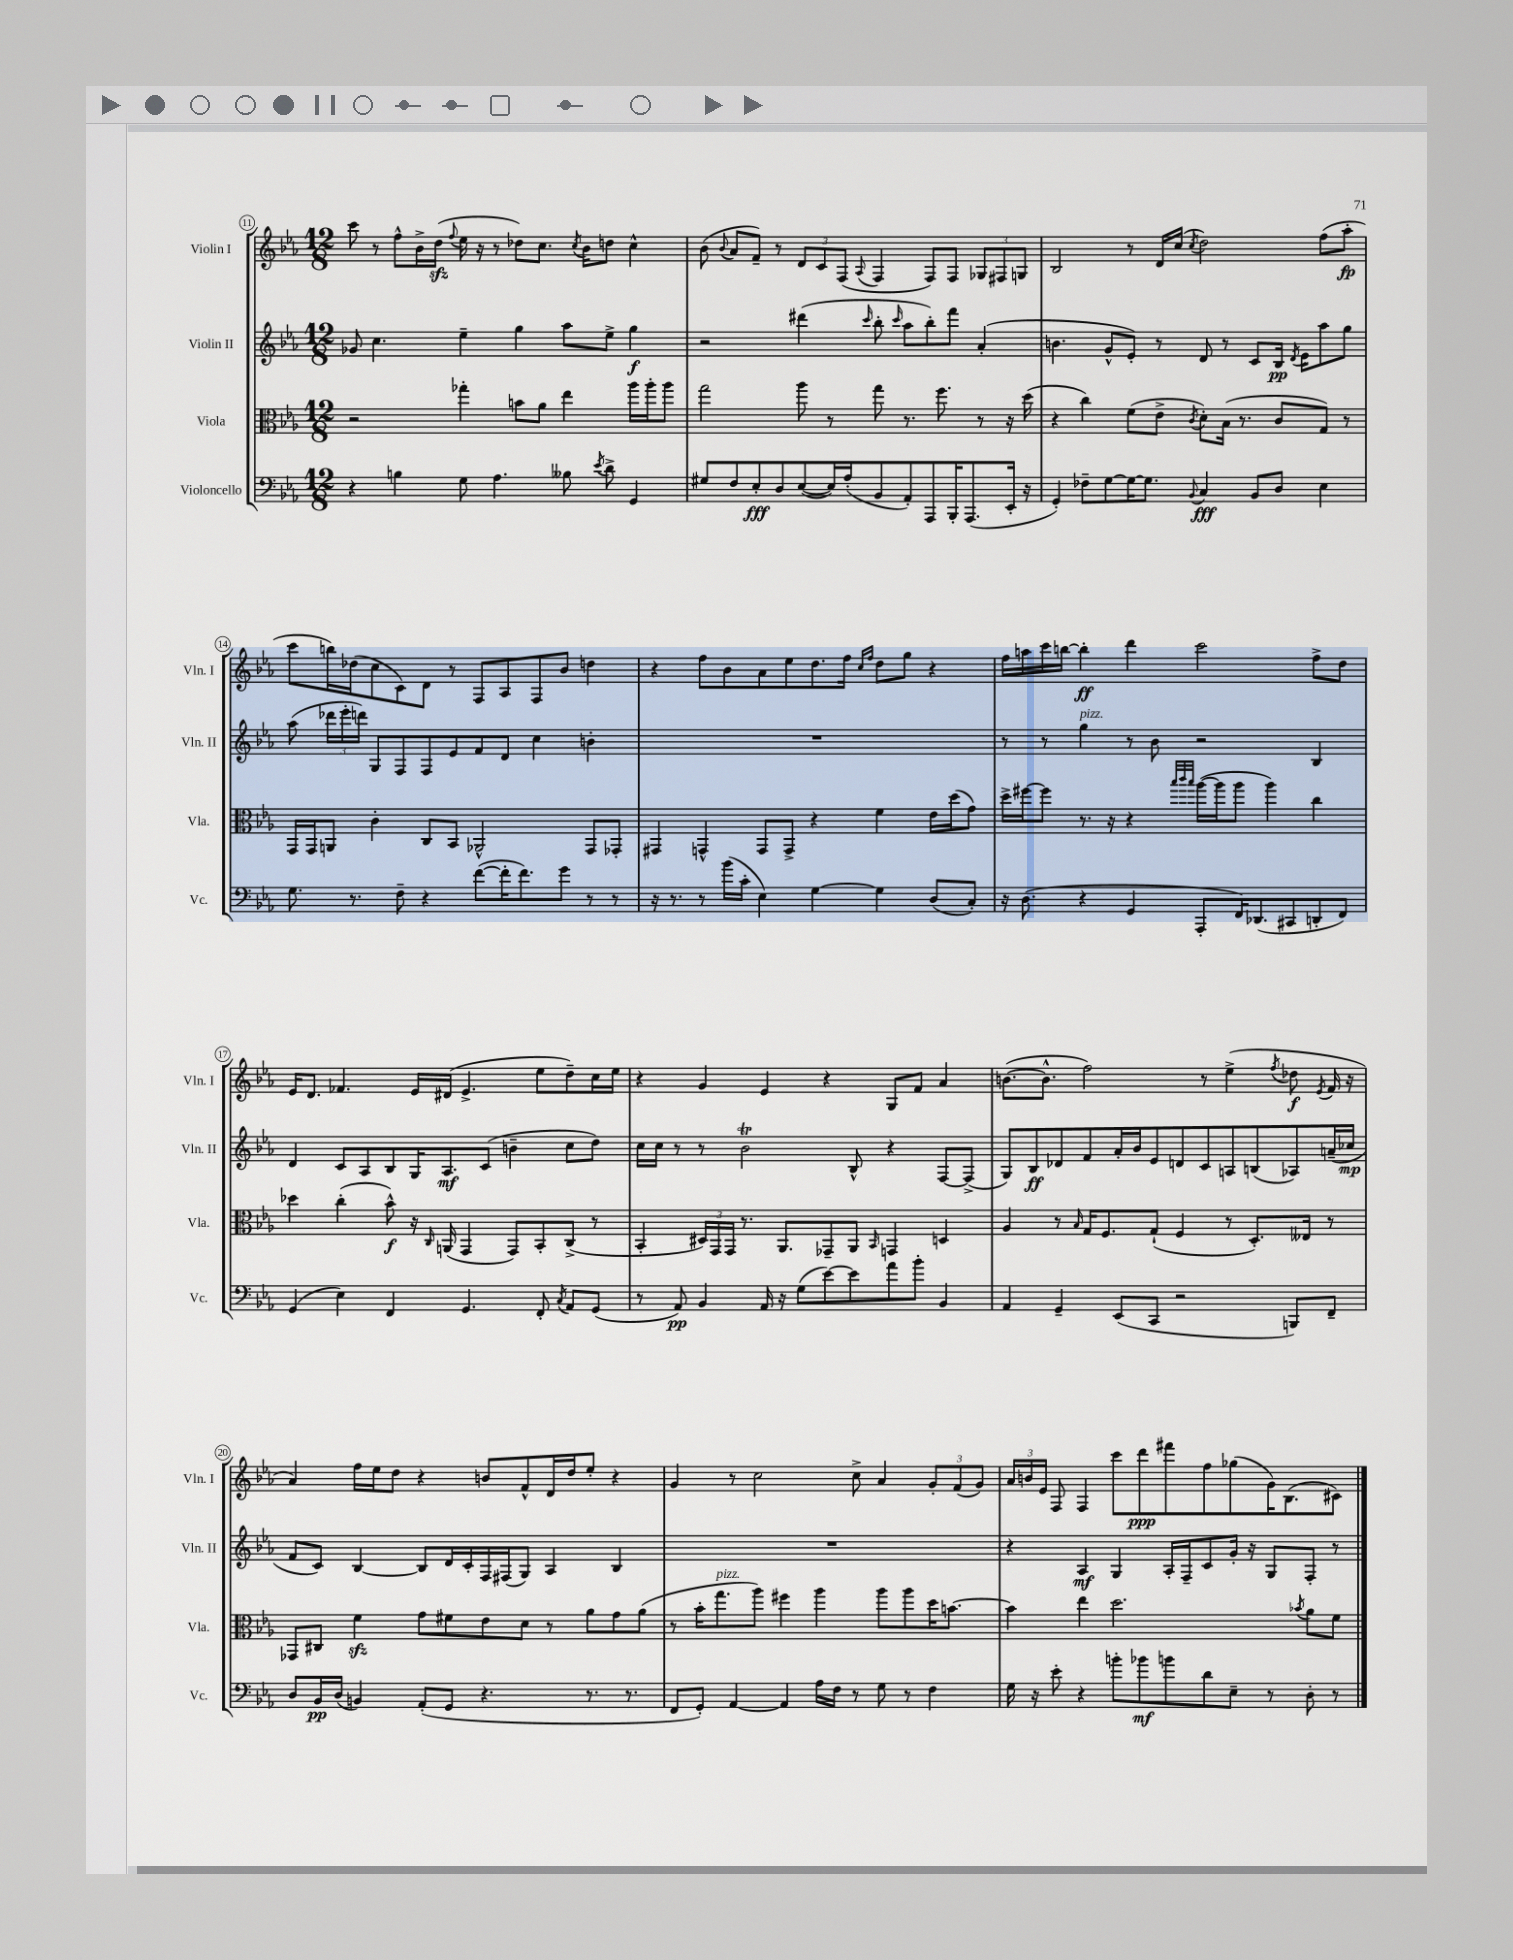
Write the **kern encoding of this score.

**kern	**dynam	**kern	**dynam	**kern	**dynam	**kern	**dynam
*part4	*part4	*part3	*part3	*part2	*part2	*part1	*part1
*staff4	*staff4	*staff3	*staff3	*staff2	*staff2	*staff1	*staff1
*I"Violoncello	*	*I"Viola	*	*I"Violin II	*	*I"Violin I	*
*I'Vc.	*	*I'Vla.	*	*I'Vln. II	*	*I'Vln. I	*
*clefF4	*	*clefC3	*	*clefG2	*	*clefG2	*
*k[b-e-a-]	*	*k[b-e-a-]	*	*k[b-e-a-]	*	*k[b-e-a-]	*
*M12/8	*	*M12/8	*	*M12/8	*	*M12/8	*
=11	=11	=11	=11	=11	=11	=11	=11
4r	.	2r	.	8g-X/	.	8ccc\	.
.	.	.	.	4.cc\	.	8r	.
4Bn\	.	.	.	.	.	8ff^^\L	.
.	.	.	.	.	.	16b-^\L	.
.	.	.	.	.	.	(16ddzz\JJ	.
.	.	.	.	.	.	8qqff/	.
8G\	.	4gg-X'\	.	4ee-~\	.	16ee-\	.
.	.	.	.	.	.	16r	.
4.A-\	.	.	.	.	.	8r	.
.	.	8bn\L	.	4gg\	.	8dd-X\L)	.
.	.	8a-\J	.	.	.	8.cc\J	.
8B--X\	.	4ee-\	.	8aa-\L	.	.	.
.	.	.	.	.	.	8qcc/	.
.	.	.	.	.	.	16b-\KL	.
8qe-/	.	.	.	.	.	.	.
8d^\	.	.	.	8ee-^\J	.	8ddn\J	.
4GG/	.	16aa-\LL	.	4gg\	f	4cc^^\	.
.	.	16aa-'\J	.	.	.	.	.
.	.	8aa-\J	.	.	.	.	.
=12	=12	=12	=12	=12	=12	=12	=12
8G#X/L	.	2gg\	.	2r	.	(8b-\	.
.	.	.	.	.	.	8qqb-/	.
8F/	.	.	.	.	.	8a-/L	.
8E-'/	fff	.	.	.	.	8f~/J)	.
8D/	.	.	.	.	.	8r	.
([8E-/	.	8aa-\	.	(4ddd#X\	.	12d/L	.
.	.	.	.	.	.	12c/	.
16E-/L])	.	8r	.	.	.	.	.
.	.	.	.	.	.	(12F/J	.
(16A-'/J	.	.	.	.	.	.	.
.	.	.	.	16qqccc/	.	8qqA-/	.
8BB-/	.	8gg\	.	8bb-'\	.	4F/	.
.	.	.	.	16qqccc/	.	.	.
8AA-'/)	.	8.r	.	8aa-\L	.	.	.
8AAA-/	.	.	.	8bb-'\)	.	8F/L)	.
.	.	8.ff\	.	.	.	.	.
16BBB-'/K	.	.	.	8fff\J	.	8F/J	.
(8.AAA-/	.	.	.	.	.	.	.
.	.	8r	.	(4a-'/	.	12G-X/L	.
.	.	.	.	.	.	12F#X/	.
16EE-'/Jk	.	16r	.	.	.	.	.
.	.	.	.	.	.	12Gn/J	.
16r	.	(16dd\	.	.	.	.	.
=13	=13	=13	=13	=13	=13	=13	=13
4GG'/)	.	4r	.	4.bn\	.	2B-/	.
8F-X~\L	.	4cc\)	.	.	.	.	.
[8G\	.	.	.	8g^^/L	.	.	.
16G\K_	.	(8f\L	.	8e-'/J)	.	8r	.
8.G\J]	.	.	.	.	.	.	.
.	.	8e-^\J	.	8r	.	16d/LL	.
.	.	.	.	.	.	(16cc/JJ	.
8qqBB-/	.	8qc/	.	.	.	8qcc/	.
4C/	fff	8d'\L)	.	8d/	.	2dd\)	.
.	.	(16B-\Jk	.	8r	.	.	.
.	.	8.r	.	.	.	.	.
8BB-/L	.	.	.	8c/L	.	.	.
8D/J	.	8c/L	.	16B-/Jk	pp	.	.
.	.	.	.	8qd/	.	.	.
.	.	.	.	16e-\KL	.	.	.
4E-\	.	8G/J)	.	8aa-\	.	(8ff\L	.
.	.	8r	.	8gg\J	.	8aa-'\J	fp
!!LO:LB:g=z
=14	=14	=14	=14	=14	=14	=14	=14
8.G\	.	16GG/LL	.	(8aa-\	.	8ccc\L	.
.	.	16GG/J	.	.	.	.	.
.	.	8AAn/J	.	24ddd-X\LL	.	16bbn\L)	.
.	.	.	.	24eee-'\	.	.	.
8.r	.	.	.	.	.	(16dd-X\J	.
.	.	.	.	24dddn\JJ)	.	.	.
.	.	4c'\	.	8G/L	.	8cc\	.
8F~\	.	.	.	8F/	.	8c\)	.
4r	.	8C/L	.	8F/	.	8d\J	.
.	.	8BB-/J	.	8e-/	.	8r	.
([8f\L	.	2AA-X^^/	.	8f/	.	8F/L	.
16f'\K]	.	.	.	8d/J	.	8A-/	.
8.f\)	.	.	.	.	.	.	.
.	.	.	.	4cc\	.	8F/	.
8g\J	.	.	.	.	.	8b-/J	.
8r	.	8GG/L	.	4bn'\	.	4ddn\	.
8r	.	8GG-X'/J	.	.	.	.	.
=15	=15	=15	=15	=15	=15	=15	=15
16r	.	4GG#X/	.	1.r	.	4r	.
8.r	.	.	.	.	.	.	.
8r	.	4GGn^^/	.	.	.	8ff\L	.
(16b-\LL	.	.	.	.	.	8b-\	.
16c'\JJ	.	.	.	.	.	.	.
4E-\)	.	8GG/L	.	.	.	8a-\	.
.	.	8GG^/J	.	.	.	8ee-\	.
[4G\	.	4r	.	.	.	8.dd\	.
.	.	.	.	.	.	16ff\Jk	.
.	.	.	.	.	.	16qqcc/LL	.
.	.	.	.	.	.	16qqff/JJ	.
4G\]	.	4f\	.	.	.	8dd\L	.
.	.	.	.	.	.	8gg\J	.
(8D/L	.	16e-\LL	.	.	.	4r	.
.	.	(16dd\J	.	.	.	.	.
8C'/J)	.	8g\J)	.	.	.	.	.
=16	=16	=16	=16	=16	=16	=16	=16
16r	.	16dd^\LL	.	8r	.	16ff\LL	.
(8.D\	.	[16ff#X\J	.	.	.	16aan\	.
.	.	8ff#\J]	.	8r	.	16ccc\	.
.	.	.	.	.	.	[16bbn\JJ	.
!	!	!	!	!LO:TX:a:i:t=pizz.	!	!	!
4r	.	8.r	.	4gg\	.	4bb'\]	ff
.	.	16r	.	.	.	.	.
4GG/	.	4r	.	8r	.	4ddd\	.
.	.	.	.	8b-\	.	.	.
.	.	32qqbb-/LLL	.	.	.	.	.
.	.	32qqccc/	.	.	.	.	.
.	.	32qqbb-/JJJ	.	.	.	.	.
8AAA-'/L	.	([16aa-\LL	.	2r	.	2ccc\	.
.	.	16aa-\J]	.	.	.	.	.
16FF/K)	.	8aa-\J	.	.	.	.	.
(8.DD-X/	.	.	.	.	.	.	.
.	.	4aa-\)	.	.	.	.	.
8CC#X/	.	.	.	.	.	.	.
8DDn'/	.	4cc\	.	4B-/	.	8ff^\L	.
8FF/J)	.	.	.	.	.	8dd\J	.
!!LO:LB:g=z
=17	=17	=17	=17	=17	=17	=17	=17
(4GG/	.	4dd-X\	.	4d/	.	16e-/KL	.
.	.	.	.	.	.	8.d/J	.
4E-\)	.	(4cc'\	.	8c/L	.	4.f-X/	.
.	.	.	.	8A-/	.	.	.
4FF/	.	8b-^^\)	f	8B-/	.	.	.
.	.	16r	.	16G/K	.	16e-/LL	.
.	.	16qqC/	.	.	.	.	.
.	.	(16AAn/	.	8.A-/	mf	(16d#X/JJ	.
4.GG/	.	4GG/	.	.	.	4.e-^/	.
.	.	.	.	(8c/J	.	.	.
.	.	8GG/L)	.	4bn~\	.	.	.
8FF'/	.	8BB-'/	.	.	.	8ee-\L	.
8qC/	.	.	.	.	.	.	.
8AA-/L	.	(8C^/J	.	8cc\L	.	8dd~\)	.
(8GG/J	.	8r	.	8dd\J)	.	16cc\L	.
.	.	.	.	.	.	16ee-\JJ	.
=18	=18	=18	=18	=18	=18	=18	=18
8r	.	4BB-'/	.	16cc\LL	.	4r	.
.	.	.	.	16cc\JJ	.	.	.
8AA-/)	pp	.	.	8r	.	.	.
4BB-/	.	24D#X/LL)	.	8r	.	4g/	.
.	.	24GG/	.	.	.	.	.
.	.	24GG/JJ	.	.	.	.	.
.	.	8.r	.	2b-T\	.	.	.
16AA-/	.	.	.	.	.	4e-/	.
16r	.	8.AA-/L	.	.	.	.	.
(8G\L	.	.	.	.	.	.	.
[8e-\)	.	8GG-X~/	.	.	.	4r	.
8e-\]	.	8AA-/J	.	8B-^^/	.	.	.
.	.	16qqBB-/	.	.	.	.	.
8a-\	.	4GGn/	.	4r	.	8G/L	.
8b-'\J	.	.	.	.	.	8f/J	.
4BB-/	.	4Dn/	.	[8F/L	.	4a-/	.
.	.	.	.	(8F^/J]	.	.	.
=19	=19	=19	=19	=19	=19	=19	=19
4AA-/	.	4A-/	.	8G/L)	.	([8.bn\L	.
.	.	.	.	8B-/	ff	.	.
.	.	.	.	.	.	8.b^^\J]	.
4GG~/	.	8r	.	8d-X/	.	.	.
.	.	16qqB-/	.	.	.	.	.
.	.	16G/KL	.	8f/	.	2ff\)	.
.	.	8.F/	.	.	.	.	.
(8EE-/L	.	.	.	16a-'/L	.	.	.
.	.	.	.	16b-/J	.	.	.
8CC/J	.	(8G`/J	.	8e-/	.	.	.
2r	.	4F/	.	8dn/	.	.	.
.	.	.	.	8c/	.	8r	.
.	.	8r	.	8An/	.	(4ee-^\	.
.	.	8.D'/L)	.	(8Bn/	.	.	.
.	.	.	.	.	.	8qff/	.
8BBBn/L)	.	.	.	8A-X/)	.	8dd-X\	f
.	.	16E--X/Jk	.	.	.	.	.
.	.	.	.	.	.	8qe-/	.
8FF~/J	.	8r	.	(16an~/L	.	16f/	.
.	.	.	.	16cc-X/JJ	mp	16r	.
!!LO:LB:g=z
=20	=20	=20	=20	=20	=20	=20	=20
8D/L	.	8GG-X/L	.	8f/L	.	4a-/)	.
16BB-/L	pp	8C#X/J	.	8c/J)	.	.	.
(16D/JJ	.	.	.	.	.	.	.
4BBn/)	.	4fzz\	.	[4B-/	.	16ff\LL	.
.	.	.	.	.	.	16ee-\J	.
.	.	.	.	.	.	8dd\J	.
(8AA-'/L	.	8g\L	.	8B-/L]	.	4r	.
8GG/J	.	8f#X\	.	16d/L	.	.	.
.	.	.	.	16c'/	.	.	.
4.r	.	8e-\	.	16F/	.	8bn/L	.
.	.	.	.	(16F#X/J	.	.	.
.	.	8d\J	.	8G/J)	.	8f^^/	.
.	.	8r	.	4A-/	.	16d/L	.
.	.	.	.	.	.	16dd/J	.
8.r	.	8a-\L	.	.	.	8ee-'/J	.
.	.	8g\	.	4B-/	.	4r	.
8.r	.	.	.	.	.	.	.
.	.	(8a-\J	.	.	.	.	.
=21	=21	=21	=21	=21	=21	=21	=21
8FF/L	.	8r	.	1.r	.	4g/	.
8GG'/J)	.	16b-'\KL	.	.	.	.	.
!	!	!LO:TX:a:i:t=pizz.	!	!	!	!	!
.	.	8.gg\	.	.	.	.	.
[4AA-/	.	.	.	.	.	8r	.
.	.	8aa-\J)	.	.	.	2cc\	.
4AA-/]	.	4ff#X\	.	.	.	.	.
16A-\LL	.	4aa-\	.	.	.	.	.
16F\JJ	.	.	.	.	.	.	.
8r	.	.	.	.	.	8cc^\	.
8G\	.	8aa-\L	.	.	.	4a-/	.
8r	.	8aa-\	.	.	.	.	.
4F\	.	16dd\K	.	.	.	12g'/L	.
.	.	[8.bn\J	.	.	.	.	.
.	.	.	.	.	.	(12f/	.
.	.	.	.	.	.	12g/J)	.
=22	=22	=22	=22	=22	=22	=22	=22
16G\	.	4b\]	.	4r	.	24a-/LL	.
.	.	.	.	.	.	24bn/	.
16r	.	.	.	.	.	.	.
.	.	.	.	.	.	24e-/JJ	.
8e-'\	.	.	.	.	.	8F/	.
4r	.	4ee-\	.	4A-/	mf	4F/	.
8bn'\L	.	2.dd\	.	4G/	.	8ccc\L	.
8b-X\	mf	.	.	.	.	8ddd\	ppp
8bn\	.	.	.	16A-'/LL	.	8fff#X\	.
.	.	.	.	16F~/J	.	.	.
8d\	.	.	.	8c/	.	8ff\	.
8E-~\J	.	.	.	16g'/Jk	.	(8gg-X\	.
.	.	.	.	16r	.	.	.
8r	.	.	.	8G/L	.	16g\K)	.
.	.	.	.	.	.	(8.B-\	.
.	.	8qb-X/	.	.	.	.	.
8D'\	.	8a-\L	.	8F'/J	.	.	.
8r	.	8f\J	.	8r	.	8c#X\J)	.
==	==	==	==	==	==	==	==
*-	*-	*-	*-	*-	*-	*-	*-
